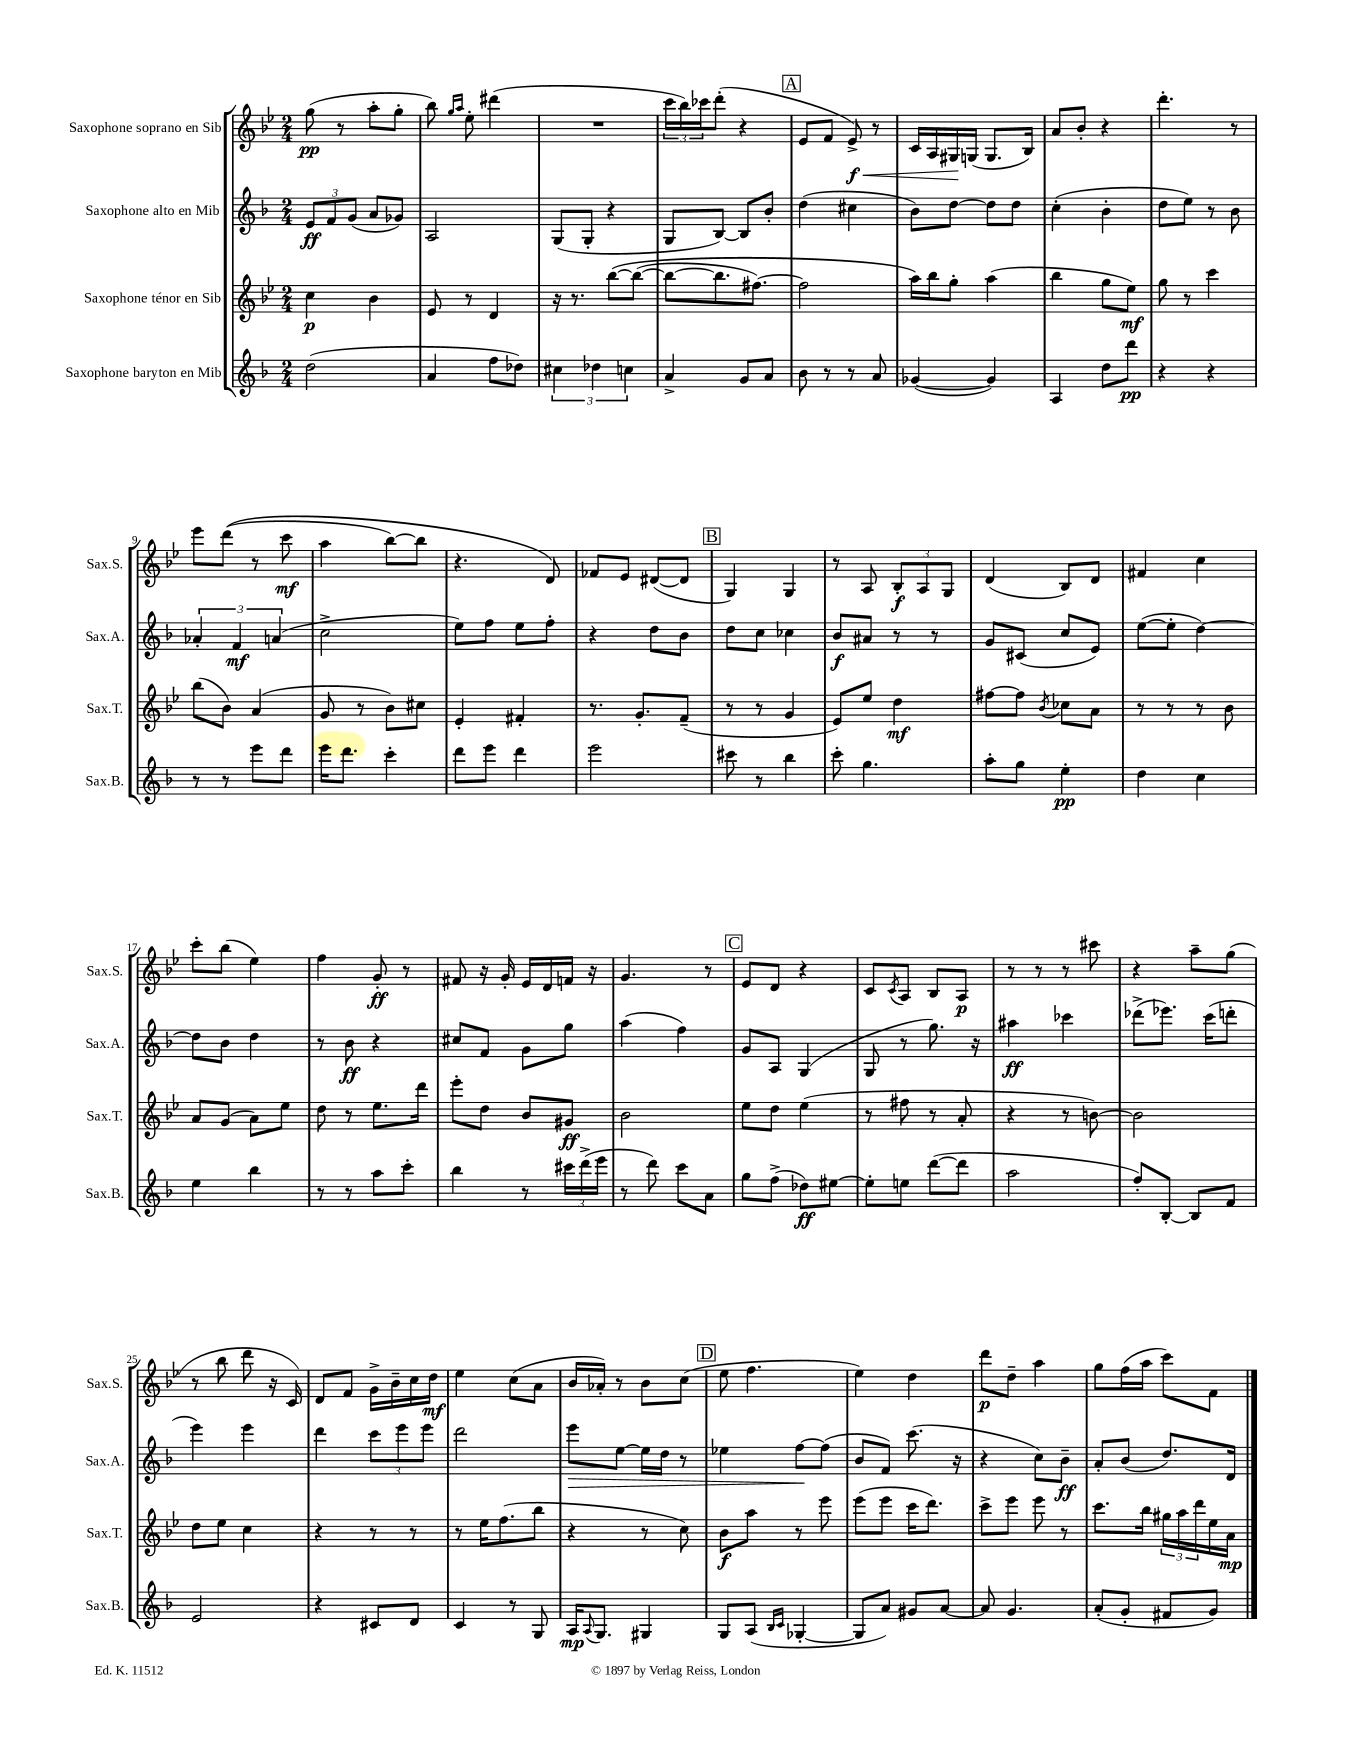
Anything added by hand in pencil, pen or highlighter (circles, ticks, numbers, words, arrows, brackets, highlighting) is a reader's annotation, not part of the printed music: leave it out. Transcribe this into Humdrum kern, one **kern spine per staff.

**kern	**dynam	**kern	**dynam	**kern	**dynam	**kern	**dynam
*part4	*part4	*part3	*part3	*part2	*part2	*part1	*part1
*staff4	*staff4	*staff3	*staff3	*staff2	*staff2	*staff1	*staff1
*I"Saxophone baryton en Mib	*	*I"Saxophone ténor en Sib	*	*I"Saxophone alto en Mib	*	*I"Saxophone soprano en Sib	*
*I'Sax.B.	*	*I'Sax.T.	*	*I'Sax.A.	*	*I'Sax.S.	*
*clefG2	*	*clefG2	*	*clefG2	*	*clefG2	*
*k[b-]	*	*k[b-e-]	*	*k[b-]	*	*k[b-e-]	*
*M2/4	*	*M2/4	*	*M2/4	*	*M2/4	*
=1	=1	=1	=1	=1	=1	=1	=1
(2dd\	.	4cc\	p	12e/L	ff	(8gg\	pp
.	.	.	.	12f/	.	.	.
.	.	.	.	.	.	8r	.
.	.	.	.	(12g/J	.	.	.
.	.	4b-\	.	8a/L	.	8aa'\L	.
.	.	.	.	8g-X/J)	.	8gg'\J	.
=2	=2	=2	=2	=2	=2	=2	=2
4a/	.	8e-/	.	2A/	.	8bb-\)	.
.	.	.	.	.	.	16qqgg/LL	.
.	.	.	.	.	.	16qqaa/JJ	.
.	.	8r	.	.	.	8ee-'\	.
8ff\L	.	4d/	.	.	.	(4ddd#X\	.
8dd-X\J)	.	.	.	.	.	.	.
=3	=3	=3	=3	=3	=3	=3	=3
6cc#X\	.	16r	.	(8G/L	.	2r	.
.	.	8.r	.	.	.	.	.
.	.	.	.	8G'/J	.	.	.
6dd-X\	.	.	.	.	.	.	.
.	.	([8bb-\L	.	4r	.	.	.
6ccn\	.	.	.	.	.	.	.
.	.	(8bb-\J_	.	.	.	.	.
=4	=4	=4	=4	=4	=4	=4	=4
4a^/	.	8bb-\L_	.	8G/L	.	24ccc\LL	.
.	.	.	.	.	.	24bb-\)	.
.	.	.	.	.	.	24ccc-X\J	.
.	.	8.bb-\]	.	[8B-/J)	.	(8ddd'\J	.
8g/L	.	.	.	8B-/L]	.	4r	.
.	.	[8.ff#X\J)	.	.	.	.	.
8a/J	.	.	.	8b-'/J	.	.	.
!!LO:REH:place=s1:t=A
=5	=5	=5	=5	=5	=5	=5	=5
8b-\	.	2ff#\]	.	(4dd\	.	8e-/L	.
8r	.	.	.	.	.	8f/J	.
!	!	!	!	!	!	!	!LO:HP:b
8r	.	.	.	4cc#X\	.	8e-^/)	< f
8a/	.	.	.	.	.	8r	.
=6	=6	=6	=6	=6	=6	=6	=6
([4g-X/	.	16aa\LL)	.	8b-\L)	.	16c/LL	.
.	.	16bb-\J	.	.	.	16A/	.
.	.	8gg'\J	.	[8dd\J	.	16G#X/	.
.	.	.	.	.	.	(16Gn/JJ	[
4g-/])	.	(4aa\	.	8dd\L]	.	8.G/L	.
.	.	.	.	8dd\J	.	.	.
.	.	.	.	.	.	16B-/Jk)	.
=7	=7	=7	=7	=7	=7	=7	=7
4A/	.	4bb-\	.	(4cc'\	.	8a/L	.
.	.	.	.	.	.	8b-'/J	.
8dd\L	.	8gg\L	.	4b-'\	.	4r	.
8ddd\J	pp	8ee-\J)	mf	.	.	.	.
=8	=8	=8	=8	=8	=8	=8	=8
4r	.	8gg\	.	8dd\L	.	4.ddd'\	.
.	.	8r	.	8ee\J)	.	.	.
4r	.	4ccc\	.	8r	.	.	.
.	.	.	.	8b-\	.	8r	.
!!LO:LB:g=z
=9	=9	=9	=9	=9	=9	=9	=9
8r	.	(8bb-\L	.	6a-X'/	.	8eee-\L	.
8r	.	8b-\J)	.	.	.	((8ddd\J	.
.	.	.	.	6f/	mf	.	.
8eee\L	.	(4a/	.	.	.	8r	.
.	.	.	.	(6an/	.	.	.
8ddd\J	.	.	.	.	.	8ccc\	mf
=10	=10	=10	=10	=10	=10	=10	=10
16eee\KL	.	8g/	.	2cc^\	.	4aa\	.
8.ddd\J	.	.	.	.	.	.	.
.	.	8r	.	.	.	.	.
4ccc'\	.	8b-\L)	.	.	.	[8bb-\L)	.
.	.	8cc#X\J	.	.	.	8bb-\J]	.
=11	=11	=11	=11	=11	=11	=11	=11
8ddd\L	.	4e-'/	.	8ee\L)	.	4.r	.
8eee\J	.	.	.	8ff\J	.	.	.
4ddd\	.	4f#X'/	.	8ee\L	.	.	.
.	.	.	.	8ff'\J	.	8d/)	.
=12	=12	=12	=12	=12	=12	=12	=12
2eee\	.	8.r	.	4r	.	8f-X/L	.
.	.	.	.	.	.	8e-/J	.
.	.	8.g'/L	.	.	.	.	.
.	.	.	.	8dd\L	.	([8d#X/L	.
.	.	(8f~/J	.	8b-\J	.	8d#/J]	.
!!LO:REH:place=s1:t=B
=13	=13	=13	=13	=13	=13	=13	=13
8ccc#X\	.	8r	.	8dd\L	.	4G/)	.
8r	.	8r	.	8cc\J	.	.	.
4bb-\	.	4g/	.	4cc-X\	.	4G/	.
=14	=14	=14	=14	=14	=14	=14	=14
8ccc'\	.	8e-/L)	.	8b-/L	f	8r	.
4.gg\	.	8ee-/J	.	8a#X/J	.	8A/	.
.	.	4dd\	mf	8r	.	12B-'/L	f
.	.	.	.	.	.	12A/	.
.	.	.	.	8r	.	.	.
.	.	.	.	.	.	12G/J	.
=15	=15	=15	=15	=15	=15	=15	=15
8aa'\L	.	[8ff#X\L	.	8g/L	.	(4d/	.
8gg\J	.	8ff#\J]	.	(8c#X/J	.	.	.
.	.	8qb-/	.	.	.	.	.
4ee'\	pp	8cc-X\L	.	8cc/L	.	8B-/L)	.
.	.	8a\J	.	8e/J)	.	8d/J	.
=16	=16	=16	=16	=16	=16	=16	=16
4dd\	.	8r	.	([8ee\L	.	4f#X/	.
.	.	8r	.	8ee'\J]	.	.	.
4cc\	.	8r	.	[4dd\)	.	4cc\	.
.	.	8b-\	.	.	.	.	.
!!LO:LB:g=z
=17	=17	=17	=17	=17	=17	=17	=17
4ee\	.	8a/L	.	8dd\L]	.	8ccc'\L	.
.	.	(8g/J	.	8b-\J	.	(8bb-\J	.
4bb-\	.	8a\L)	.	4dd\	.	4ee-\)	.
.	.	8ee-\J	.	.	.	.	.
=18	=18	=18	=18	=18	=18	=18	=18
8r	.	8dd\	.	8r	.	4ff\	.
8r	.	8r	.	8b-\	ff	.	.
8aa\L	.	8.ee-\L	.	4r	.	8g'/	ff
8ccc'\J	.	.	.	.	.	8r	.
.	.	16ddd\Jk	.	.	.	.	.
=19	=19	=19	=19	=19	=19	=19	=19
4bb-\	.	8eee-'\L	.	8cc#X/L	.	8f#X/	.
.	.	8dd\J	.	8f/J	.	16r	.
.	.	.	.	.	.	16g'/	.
8r	.	8b-/L	.	8g\L	.	16e-/LL	.
.	.	.	.	.	.	16d/	.
24ccc#X\LL	.	8g#X/J	ff	8gg\J	.	16fn/JJ	.
(24ddd^\	.	.	.	.	.	.	.
.	.	.	.	.	.	16r	.
24eee\JJ	.	.	.	.	.	.	.
=20	=20	=20	=20	=20	=20	=20	=20
8r	.	2b-\	.	(4aa\	.	4.g/	.
8ddd\)	.	.	.	.	.	.	.
8ccc\L	.	.	.	4ff\)	.	.	.
8a\J	.	.	.	.	.	8r	.
!!LO:REH:place=s1:t=C
=21	=21	=21	=21	=21	=21	=21	=21
8gg\L	.	8ee-\L	.	8g/L	.	8e-/L	.
(8ff^\J	.	8dd\J	.	8A/J	.	8d/J	.
8dd-X\L)	ff	(4ee-\	.	(4G/	.	4r	.
[8ee#X\J	.	.	.	.	.	.	.
=22	=22	=22	=22	=22	=22	=22	=22
8ee#'\L]	.	8r	.	8G/	.	8c/L	.
.	.	.	.	.	.	8qc/	.
8een\J	.	8ff#X\	.	8r	.	8A/J	.
([8ddd\L	.	8r	.	8.gg\)	.	8B-/L	.
8ddd\J]	.	8a'/	.	.	.	8A/J	p
.	.	.	.	16r	.	.	.
=23	=23	=23	=23	=23	=23	=23	=23
2aa\	.	4r	.	4aa#X\	ff	8r	.
.	.	.	.	.	.	8r	.
.	.	8r	.	4ccc-X\	.	8r	.
.	.	[8bn\)	.	.	.	8ccc#X\	.
=24	=24	=24	=24	=24	=24	=24	=24
8ff'/L)	.	2b\]	.	(8ddd-X^\L	.	4r	.
[8B-'/J	.	.	.	8.eee-X\J)	.	.	.
8B-/L]	.	.	.	.	.	8aa~\L	.
.	.	.	.	(16ccc\KL	.	.	.
8f/J	.	.	.	8dddn'\J	.	(8gg\J	.
!!LO:LB:g=z
=25	=25	=25	=25	=25	=25	=25	=25
2e/	.	8dd\L	.	4eee\)	.	8r	.
.	.	8ee-\J	.	.	.	8bb-\	.
.	.	4cc\	.	4eee\	.	8ddd\	.
.	.	.	.	.	.	16r	.
.	.	.	.	.	.	16c/)	.
=26	=26	=26	=26	=26	=26	=26	=26
4r	.	4r	.	4ddd\	.	8d/L	.
.	.	.	.	.	.	8f/J	.
8c#X/L	.	8r	.	12ccc\L	.	16g^\LL	.
.	.	.	.	.	.	16b-~\	.
.	.	.	.	12eee\	.	.	.
8d/J	.	8r	.	.	.	16cc\	.
.	.	.	.	12eee\J	.	.	.
.	.	.	.	.	.	16dd\JJ	mf
=27	=27	=27	=27	=27	=27	=27	=27
4c/	.	8r	.	2ddd\	.	4ee-\	.
.	.	16ee-\KL	.	.	.	.	.
.	.	(8.ff\	.	.	.	.	.
8r	.	.	.	.	.	(8cc\L	.
8G/	.	8bb-\J	.	.	.	8a\J	.
=28	=28	=28	=28	=28	=28	=28	=28
!	!	!	!	!	!LO:HP:b	!	!
16A/KL	mp	4r	.	8eee\L	>	16b-/LL	.
8qqA/	.	.	.	.	.	.	.
8.G/J	.	.	.	.	.	16a-X'/JJ)	.
.	.	.	.	[8ee\J	.	8r	.
4G#X/	.	8r	.	16ee\LL]	.	8b-\L	.
.	.	.	.	16dd\JJ	.	.	.
.	.	8cc\)	.	8r	.	(8cc\J	.
!!LO:REH:place=s1:t=D
=29	=29	=29	=29	=29	=29	=29	=29
8G/L	.	8b-\L	f	4ee-X\	.	8ee-\	.
(8A/J	.	8aa\J	.	.	.	4.ff\	.
16qqB-/LL	.	.	.	.	.	.	.
16qqc/JJ	.	.	.	.	.	.	.
[4G-X'/	.	8r	.	[8ff\L	.	.	.
.	.	8eee-\	.	(8ff\J]	]	.	.
=30	=30	=30	=30	=30	=30	=30	=30
8G-/L]	.	(8eee-\L	.	8b-/L	.	4ee-\)	.
8a/J)	.	8eee-\J	.	8f/J)	.	.	.
8g#X/L	.	16ccc\KL	.	(8.ccc\	.	4dd\	.
.	.	8.ddd\J)	.	.	.	.	.
[8a/J	.	.	.	.	.	.	.
.	.	.	.	16r	.	.	.
=31	=31	=31	=31	=31	=31	=31	=31
8a/]	.	8ccc^\L	.	4r	.	8ddd\L	p
4.g/	.	8eee-\J	.	.	.	8dd~\J	.
.	.	8eee-\	.	8cc\L)	.	4aa\	.
.	.	8r	.	8b-~\J	ff	.	.
=32	=32	=32	=32	=32	=32	=32	=32
(8a'/L	.	8.ccc\L	.	8a'/L	.	8gg\L	.
8g'/J	.	.	.	(8b-/J	.	(16ff\L	.
.	.	16bb-\Jk	.	.	.	16aa\JJ	.
8f#X/L	.	24gg#X\LL	.	8.dd/L)	.	8ccc\L)	.
.	.	24aa\	.	.	.	.	.
.	.	24ddd\	.	.	.	.	.
8g/J)	.	16ee-\	.	.	.	8f\J	.
.	.	16a\JJ	mp	16d/Jk	.	.	.
==	==	==	==	==	==	==	==
*-	*-	*-	*-	*-	*-	*-	*-
